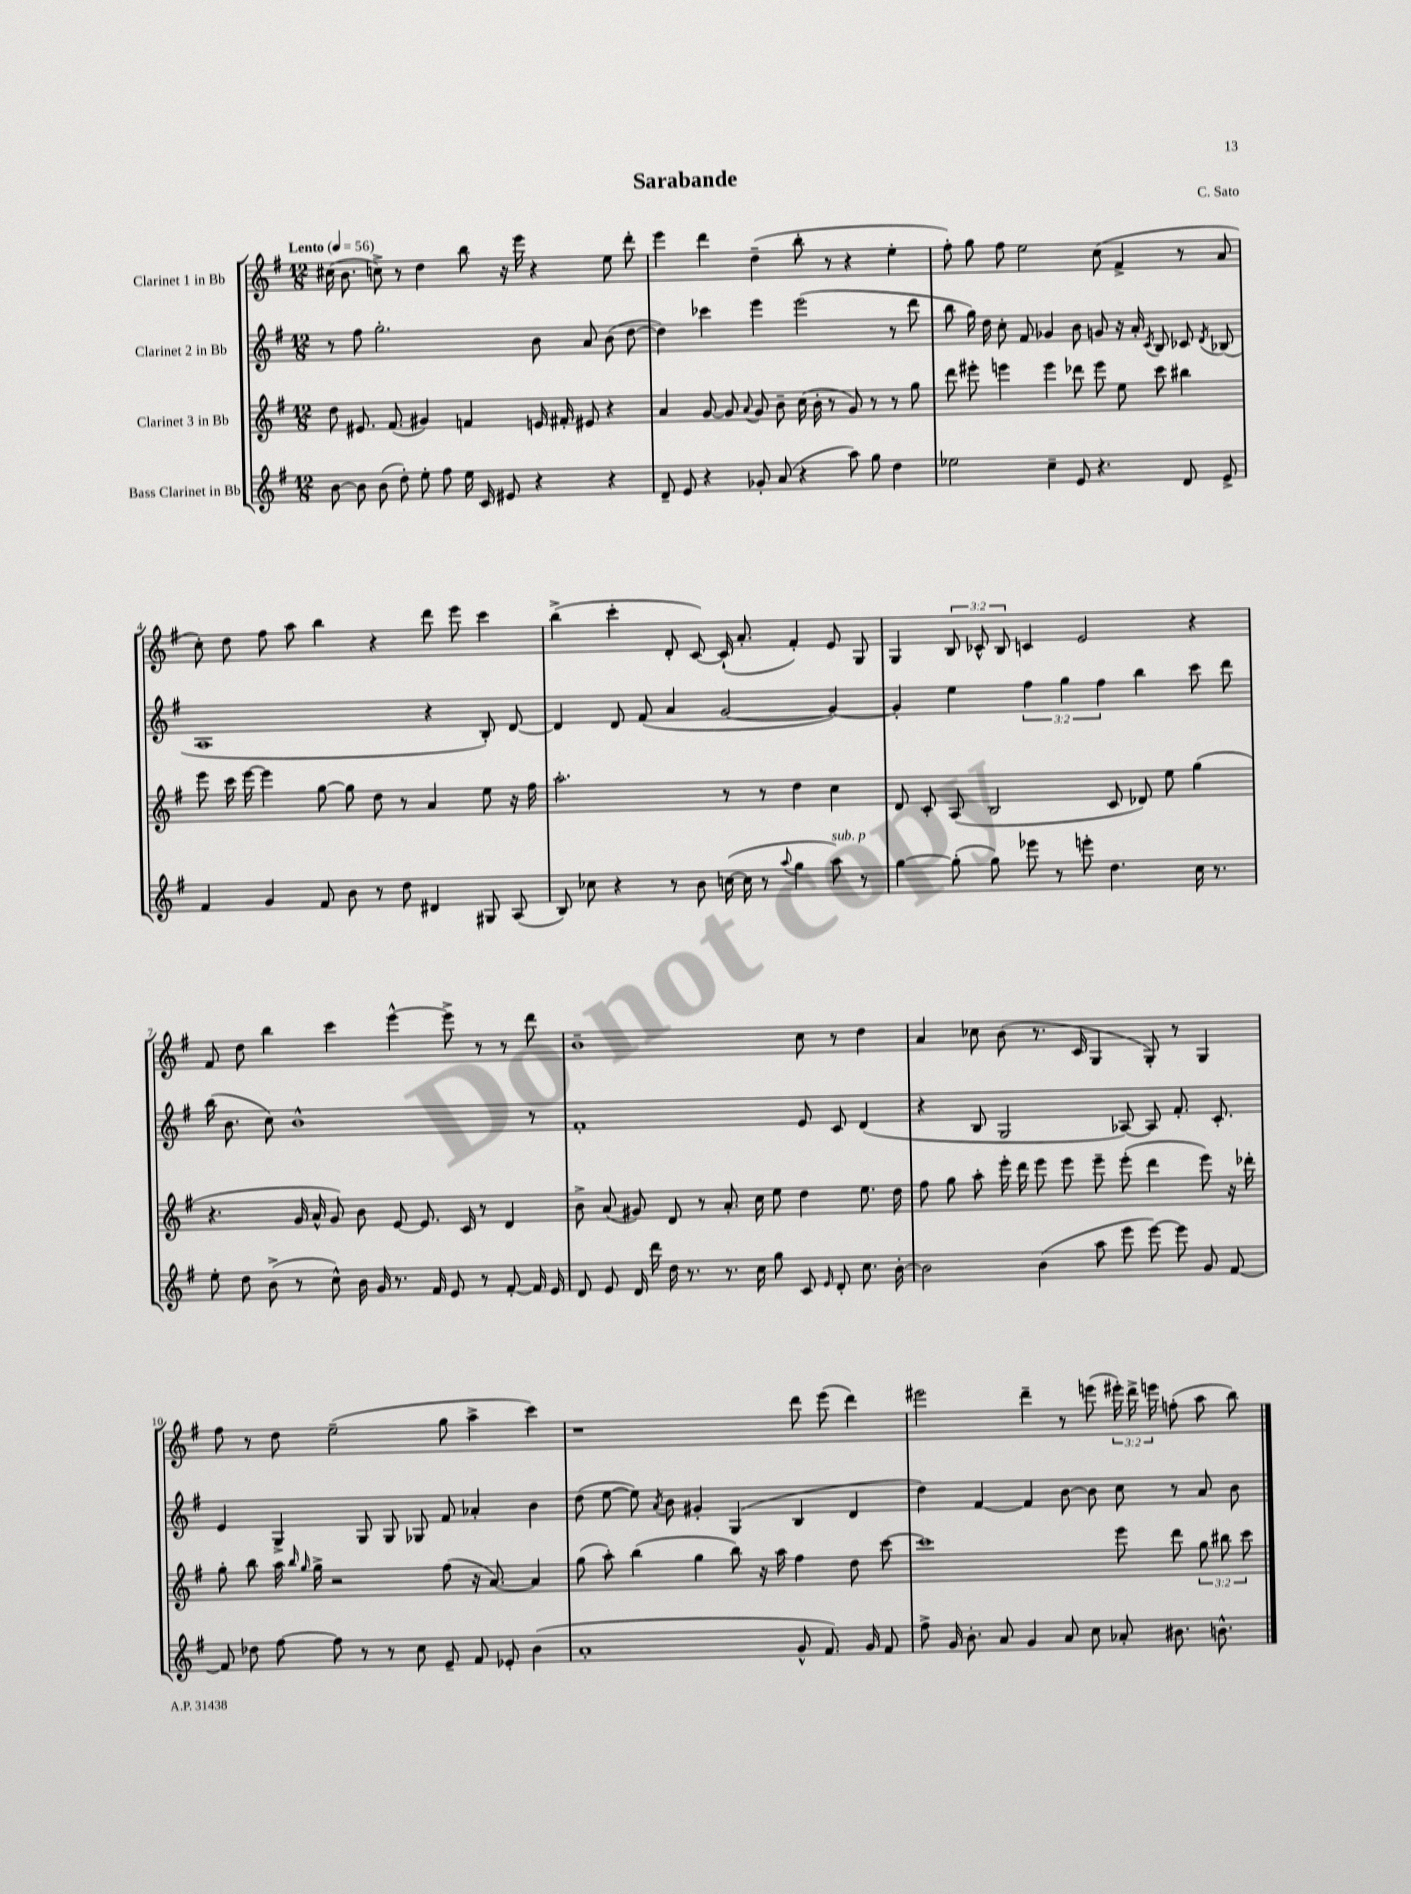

**kern	**kern	**kern	**kern
*part4	*part3	*part2	*part1
*staff4	*staff3	*staff2	*staff1
*I"Bass Clarinet in Bb	*I"Clarinet 3 in Bb	*I"Clarinet 2 in Bb	*I"Clarinet 1 in Bb
*clefG2	*clefG2	*clefG2	*clefG2
*k[f#]	*k[f#]	*k[f#]	*k[f#]
*M12/8	*M12/8	*M12/8	*M12/8
*MM56	*MM56	*MM56	*MM56
=1	=1	=1	=1
!	!	!	!LO:TX:a:B:t=Lento
[8b\	8dd\	8r	(16cc#X\
.	.	.	8.b\
8b\]	8.e#X/	8ff#\	.
(8b\	.	2.gg'\	8ccn^\)
.	(8.f#/	.	.
8dd'\)	.	.	8r
8ee'\	4g#X/)	.	4dd\
8ff#\	.	.	.
16ee\	4fn/	.	8bb\
16c/	.	.	.
8e#X/	.	.	16r
.	.	.	16eee\
4r	16en/	8b\	4r
.	16f#X'/	.	.
.	8e#X/	8a/	.
4r	4r	(8b\	8ee\
.	.	[8dd\	8ddd'\
=2	=2	=2	=2
8d~/	4a/	4dd\])	4eee\
8e/	.	.	.
4r	[8g/	4ccc-X\	4ddd\
.	8g/]	.	.
.	8qqa/	.	.
8g-X'/	8g/	4eee\	(4dd~\
(8a/	8b~\	.	.
4r	(16cc\	(2eee\	8bb'\
.	16b'\	.	.
.	8r	.	8r
8aa\)	8g/)	.	4r
8gg\	8r	.	.
4dd\	8r	8r	4ee'\
.	8gg\	8ddd\	.
=3	=3	=3	=3
2ee-X\	8ddd\	8bb\	8ff#'\)
.	8eee#X'\	16gg\)	8gg\
.	.	16dd\	.
.	4eeen\	8cc'\	8ff#\
.	.	8f#/	2ee\
4cc~\	4eee\	4g-X/	.
8e/	8ddd-X\	8b\	.
4.r	8eee\	8gn/	(8cc\
.	8ee\	16r	4f#^/
.	.	16a'/	.
.	.	8qc/	.
.	8ccc\	8B/	.
8d/	4bb#X\	8c-X/	8r
.	.	8qd/	.
8e^/	.	(8B-X/	8a/
!!LO:LB:g=z
=4	=4	=4	=4
4f#/	8eee\	1A	8cc'\)
.	16ccc\	.	8dd\
.	[16eee\	.	.
4g/	4eee\]	.	8ff#\
.	.	.	8aa\
8f#/	[8gg\	.	4bb\
8b\	8gg\]	.	.
8r	8dd\	.	4r
8dd\	8r	.	.
4d#X/	4a/	4r	8ddd\
.	.	.	8eee\
8G#X/	8ee\	8B'/)	4ccc\
(8A/	16r	[8d/	.
.	16ff#\	.	.
=5	=5	=5	=5
8B/)	2.aa'\	4d/]	(4bb^\
8cc-X\	.	.	.
4r	.	8d/	4ccc'\
.	.	(8f#/	.
8r	.	4a/	8d'/
8b\	.	.	[8c/)
([16ccn\	8r	[2g/	(16c`/]
16cc\]	.	.	8.a'/
8r	8r	.	.
8qqaa/	.	.	.
4gg\	4dd\	.	4f#'/)
!LO:TX:a:i:t=sub. p	!	!	!
8aa\)	4cc\	4g/_)	8e/
8r	.	.	8G/
=6	=6	=6	=6
[4gg\	8d/	4g'/]	4G/
.	8c'/	.	.
(8gg'\]	(8A/	4ee\	12B/
.	.	.	12c-X^^/
8gg\)	2B/	.	.
.	.	.	12B/
8eee-X\	.	6ff#\	4cn/
8r	.	.	.
.	.	6gg\	.
8eeen'\	.	.	2e/
.	.	6ff#\	.
4.dd\	8c/	.	.
.	8d-X/)	4bb\	.
.	8ee\	.	.
16cc\	(4gg\	8ccc\	4r
8.r	.	.	.
.	.	8ddd\	.
!!LO:LB:g=z
=7	=7	=7	=7
8ee'\	4.r	(16bb\	8f#/
.	.	8.b\	.
8dd\	.	.	8dd\
(8b^\	.	8cc\)	4bb\
8r	16g/	1b^^	.
.	16a^^/	.	.
8cc^^\)	8g/)	.	4ccc\
16b\	8b\	.	.
16g/	.	.	.
8.r	[8e/	.	[4eee^^\
.	8.e/]	.	.
16f#/	.	.	.
8e/	.	.	8eee^\]
.	16c/	.	.
8r	8r	.	8r
[8f#'/	4d/	.	8r
16f#/]	.	8r	8ddd\
16e/	.	.	.
=8	=8	=8	=8
8d/	8b^\	1f#'	1b~
8e/	(8a/	.	.
16d/	8g#X/)	.	.
16ddd\	.	.	.
16dd\	8d/	.	.
8.r	.	.	.
.	8r	.	.
8.r	8.a'/	.	.
16cc\	16cc\	.	.
8gg\	8ee\	.	.
8c/	4dd\	8e/	8cc\
16qqe/	.	.	.
8d'/	.	8c/	8r
8.cc\	8.ee\	(4d/	4dd\
[16b'\	16dd\	.	.
=9	=9	=9	=9
2b\]	8ff#\	4r	4a/
.	8gg\	.	.
.	8aa'\	8B/	8cc-X\
.	16eee'\	2G/	(8b\
.	16ddd\	.	.
(4b\	8eee\	.	8.r
.	8eee\	.	.
.	.	.	16c/
8aa\	8eee~\	.	4G/
8eee\	(8eee'\	[8A-X/)	.
[8eee\)	4ddd\	8A-/]	8G'/)
8eee\]	.	8.f#'/	8r
8g/	8eee\)	.	4G/
.	.	8.c'/	.
[8f#/	16r	.	.
.	16ddd-X'\	.	.
!!LO:LB:g=z
=10	=10	=10	=10
8f#/]	8gg'\	4e/	8ff#\
8dd-X\	8bb\	.	8r
[8ff#\	16aa\	4G^/	8dd\
.	16qqbb/	.	.
.	16qqgg/	.	.
.	16gg^\	.	.
8ff#\]	2r	.	(2ee~\
8r	.	8G/	.
8r	.	8G/	.
8cc\	.	8G-X/	.
8e~/	(8ff#\	8f#/	8gg\
8f#/	16r	4a-X'/	4aa^\
.	[8.a/)	.	.
8e-X'/	.	.	.
(4b\	4a/]	4b\	4ccc\)
=11	=11	=11	=11
1a'	(8gg\	(8dd\	1r
.	8aa'\)	[8ee\	.
.	(4bb\	8ee\])	.
.	.	8qa/	.
.	.	8b\	.
.	4gg\	4g#X'/	.
.	8bb\)	(4G/	.
.	16r	.	.
.	16aa\	.	.
8g^^/	4ff#\	4B/	8ddd\
8.f#/)	.	.	(8eee\
.	8dd\	4d/	4ddd\)
16g/	.	.	.
8f#/	[8ccc\	.	.
=12	=12	=12	=12
8ff#^\	1ccc]	4dd\)	2eee#X\
16g/	.	.	.
8.b'\	.	.	.
.	.	[4f#/	.
8a/	.	.	.
4g/	.	4f#/]	4ddd~\
8a/	.	[8b\	8r
8cc\	.	8b\]	(8eeen\
8a-X'/	8eee\	8cc\	24eee#X'\)
.	.	.	24ddd^\
.	.	.	24eeen\
8.b#X\	8ddd\	8r	(8ffn'\
.	12gg\	8a/	8aa\
8.bn^^\	.	.	.
.	12bb#X\	.	.
.	.	8b\	8bb\)
.	12ccc\	.	.
==	==	==	==
*-	*-	*-	*-
